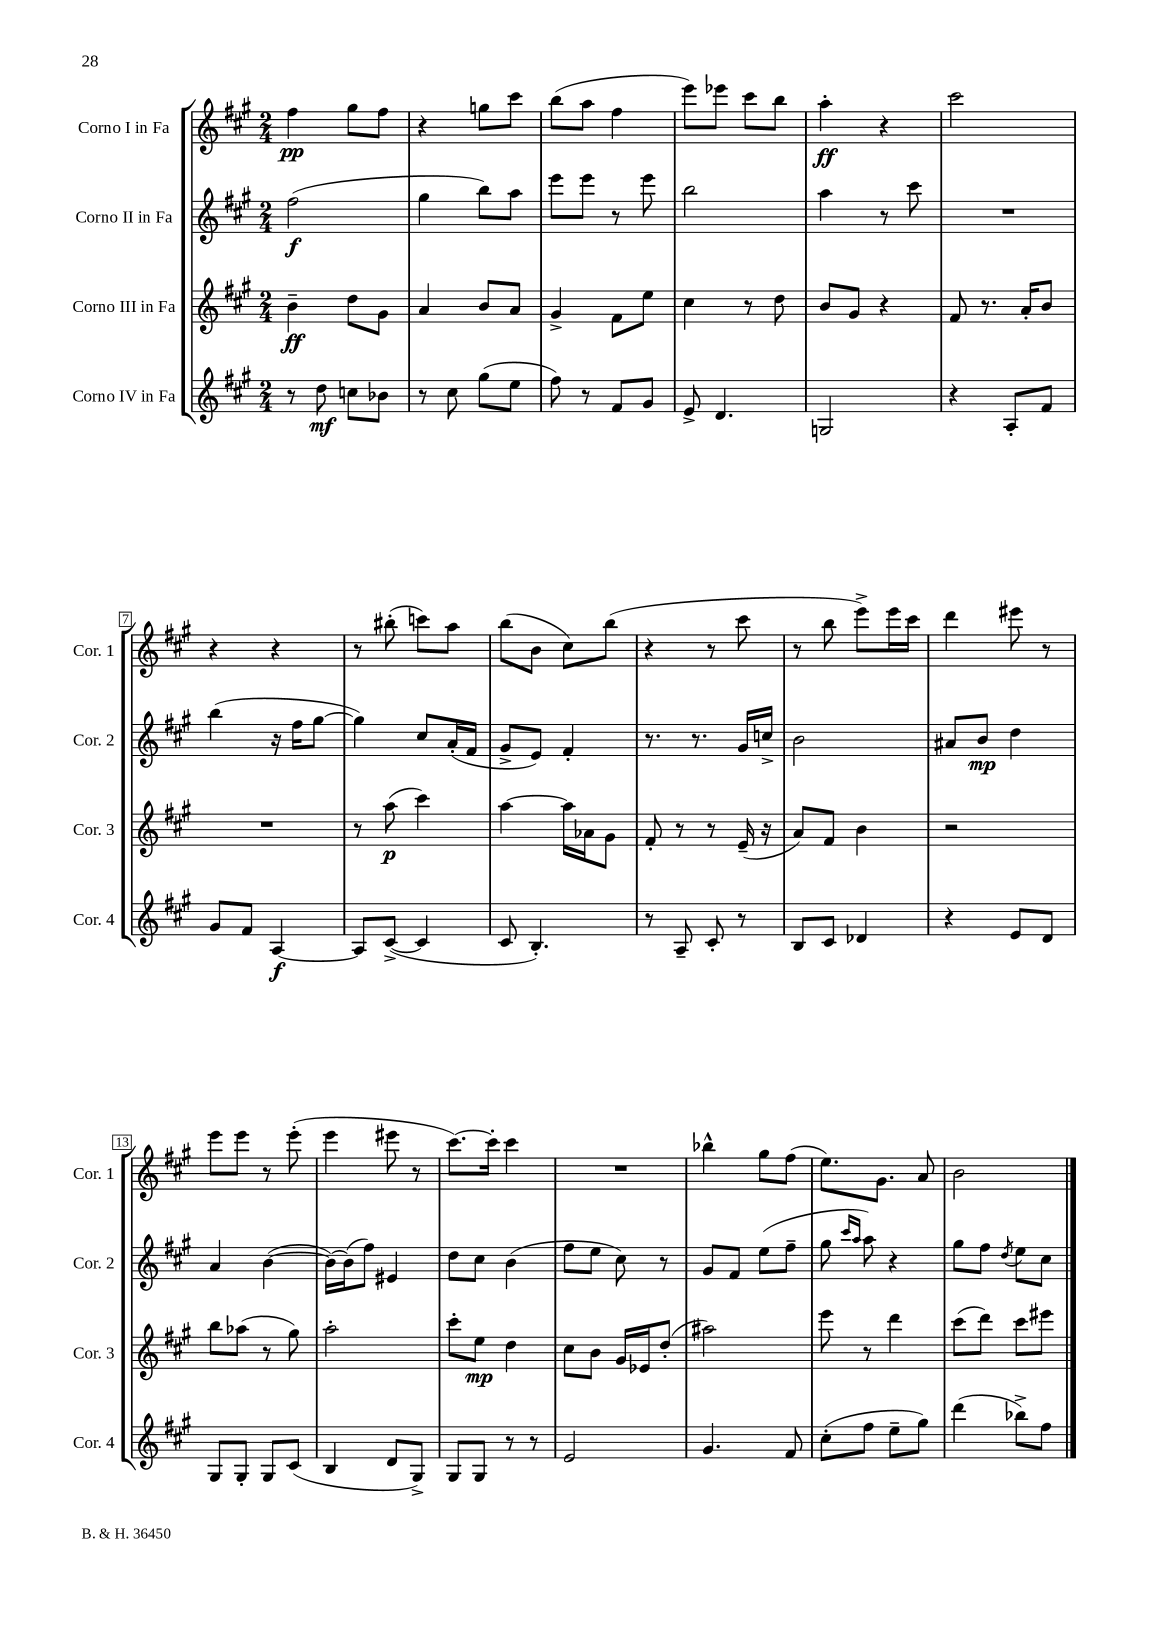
<<
\new StaffGroup <<
\new Staff = "s0" \with { instrumentName = "Corno I in Fa" shortInstrumentName = "Cor. 1" } {
    \clef treble \key a \major \numericTimeSignature \time 2/4
    \autoBeamOff fis''4\pp gis''8[ fis''8] |
    r4 g''8[ cis'''8] |
    b''8[( a''8] fis''4 |
    e'''8[) ees'''8] cis'''8[ b''8] |
    a''4-.\ff r4 |
    cis'''2 |
    r4 r4 |
    r8 bis''8-.( c'''8[) a''8] |
    b''8[( b'8] cis''8[) b''8]( |
    r4 r8 cis'''8 |
    r8 b''8 e'''8[->) e'''16 cis'''16] |
    d'''4 eis'''8 r8 |
    e'''8[ e'''8] r8 e'''8-.( |
    e'''4 eis'''8 r8 |
    cis'''8.[~) cis'''16]-. cis'''4 |
    R2 |
    bes''4-^ gis''8[ fis''8]( |
    e''8.[) gis'8.] a'8 |
    b'2 \bar "|." |
}
\new Staff = "s1" \with { instrumentName = "Corno II in Fa" shortInstrumentName = "Cor. 2" } {
    \clef treble \key a \major \numericTimeSignature \time 2/4
    \autoBeamOff fis''2\f( |
    gis''4 b''8[) a''8] |
    e'''8[ e'''8] r8 e'''8 |
    b''2 |
    a''4 r8 cis'''8 |
    R2 |
    b''4( r16 fis''16[ gis''8]~ |
    gis''4) cis''8[ a'16-.( fis'16] |
    gis'8[-> e'8]) fis'4-. |
    r8. r8. gis'16[ c''16]-> |
    b'2 |
    ais'8[ b'8]\mp d''4 |
    a'4 b'4~( |
    b'16[~) b'16( fis''8]) eis'4 |
    d''8[ cis''8] b'4( |
    fis''8[ e''8] cis''8) r8 |
    gis'8[ fis'8] e''8[( fis''8]-- |
    gis''8 \grace { cis'''16[ a''16] } a''8) r4 |
    gis''8[ fis''8] \acciaccatura { d''8 } e''8[ cis''8] \bar "|." |
}
\new Staff = "s2" \with { instrumentName = "Corno III in Fa" shortInstrumentName = "Cor. 3" } {
    \clef treble \key a \major \numericTimeSignature \time 2/4
    \autoBeamOff b'4--\ff d''8[ gis'8] |
    a'4 b'8[ a'8] |
    gis'4-> fis'8[ e''8] |
    cis''4 r8 d''8 |
    b'8[ gis'8] r4 |
    fis'8 r8. a'16[-. b'8] |
    R2 |
    r8 a''8\p( cis'''4) |
    a''4~ a''16[ aes'16 gis'8] |
    fis'8-. r8 r8 e'16--( r16 |
    a'8[) fis'8] b'4 |
    r2 |
    b''8[ aes''8]( r8 gis''8) |
    a''2-. |
    cis'''8[-. e''8]\mp d''4 |
    cis''8[ b'8] gis'16[ ees'16 d''8]-.( |
    ais''2) |
    e'''8 r8 d'''4 |
    cis'''8[( d'''8]) cis'''8[ eis'''8] \bar "|." |
}
\new Staff = "s3" \with { instrumentName = "Corno IV in Fa" shortInstrumentName = "Cor. 4" } {
    \clef treble \key a \major \numericTimeSignature \time 2/4
    \autoBeamOff r8 d''8\mf c''8[ bes'8] |
    r8 cis''8 gis''8[( e''8] |
    fis''8) r8 fis'8[ gis'8] |
    e'8-> d'4. |
    g2 |
    r4 a8[-. fis'8] |
    gis'8[ fis'8] a4~\f |
    a8[ cis'8]~->( cis'4 |
    cis'8 b4.-.) |
    r8 a8-- cis'8-. r8 |
    b8[ cis'8] des'4 |
    r4 e'8[ d'8] |
    gis8[ gis8]-. gis8[ cis'8]( |
    b4 d'8[ gis8]->) |
    gis8[ gis8] r8 r8 |
    e'2 |
    gis'4. fis'8 |
    cis''8[-.( fis''8] e''8[-- gis''8]) |
    d'''4( bes''8[->) fis''8] \bar "|." |
}
>>
>>
\layout { \context { \Score \override BarNumber.stencil = #(make-stencil-boxer 0.1 0.3 ly:text-interface::print) } }
